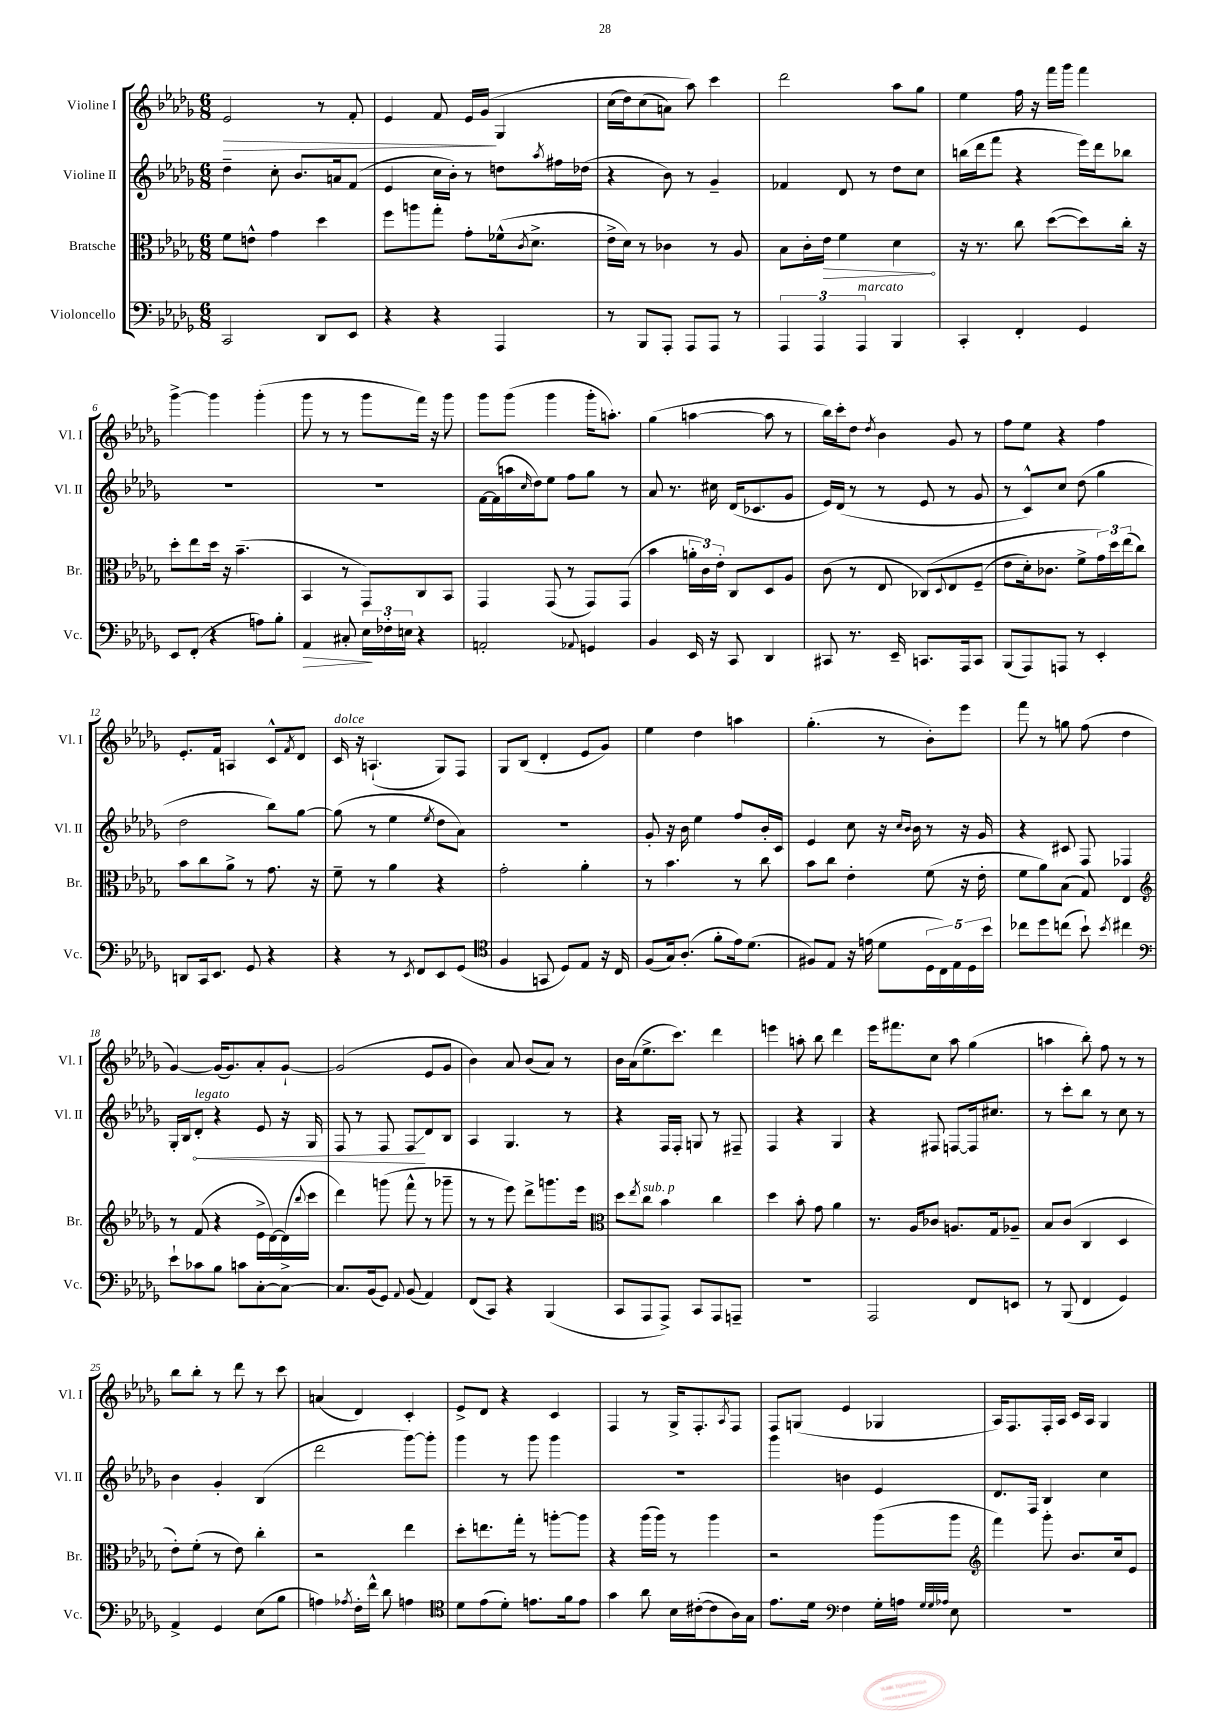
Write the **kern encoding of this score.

**kern	**kern	**kern	**kern
*staff4	*staff3	*staff2	*staff1
*clefF4	*clefC3	*clefG2	*clefG2
*k[b-e-a-d-g-]	*k[b-e-a-d-g-]	*k[b-e-a-d-g-]	*k[b-e-a-d-g-]
*M6/8	*M6/8	*M6/8	*M6/8
2CC	8f	4dd-~	2e-
.	8e^^	.	.
.	4g-	8cc'	.
.	.	8.b-	.
8DD-	4dd-	.	8r
.	.	16a	.
8EE-	.	(8f	8f'
=	=	=	=
4r	8ff	4e-	4e-
.	8aa	.	.
4r	8gg-'	16cc	8f
.	.	16b-')	.
.	8g-'	8r	16e-
.	.	.	&(16g-
4AAA-	(16f-^^	8dd	4G-
.	8qc	.	.
.	8.d-^	.	.
.	.	8qaa-	.
.	.	16ff#	.
.	.	(16dd-	.
=	=	=	=
8r	16e-^	4r	(16cc
.	16d-)	.	16dd-)
8BBB-	8r	.	(8cc
8AAA-'	4c-	8b-)	8a)
8AAA-	.	8r	8aa-&)
8AAA-	8r	4g-~	4ccc
8r	8A-	.	.
=	=	=	=
6AAA-	8B-	4f-	2ddd-
.	16c'	.	.
6AAA-	.	.	.
.	16e-	.	.
.	4f	8d-	.
6AAA-	.	.	.
.	.	8r	.
4BBB-	4d-	8dd-	8aa-
.	.	8cc	8gg-
=	=	=	=
4CC'	16r	(16bb	4ee-
.	8.r	16ddd-	.
.	.	8fff	.
4FF'	8cc	4r	16ff
.	.	.	16r
.	([8dd-	.	16fff
.	.	.	16ggg-
4GG-	8dd-])	16eee-)	4fff
.	.	16ddd-	.
.	16cc'	8bb-	.
.	16r	.	.
=	=	=	=
8EE-	8dd-'	2.r	[4ggg-^
(8FF'	8ee-	.	.
4r	16dd-	.	4ggg-]
.	16r	.	.
.	(4.b-~	.	.
8A)	.	.	(4ggg-'
8B-'	.	.	.
=	=	=	=
4AA-	4BB-	2.r	8ggg-
.	.	.	8r
8C#'	8r	.	8r
24E-	8GG-)	.	8ggg-
24F-'	.	.	.
24E	.	.	.
4r	8C	.	16fff)
.	.	.	16r
.	8BB-	.	8ggg-
=	=	=	=
2AA'	4GG-	[16f	8ggg-
.	.	(16f]	.
.	.	16aa	(8ggg-
.	.	16qqcc	.
.	.	16dd-)	.
.	(8GG-	8ee-	4ggg-
.	8r	8ff	.
8qqAA-	.	.	.
4GG	8GG-)	8gg-	16ggg-'
.	.	.	8.aa')
.	(8GG-	8r	.
=	=	=	=
4BB-	4b-	8a-	(4gg-
.	.	8.r	.
16EE-	24a'	.	[4aa
.	24c)	.	.
16r	.	16cc#	.
.	24e-'	.	.
8CC	8C	(16d-	.
.	.	8.c-	.
4DD-	8D-	.	8aa]
.	8A-	8g-	8r
=	=	=	=
8CC#	(8c	16e-)	16bb-)
.	.	(16d-	16ccc'
8.r	8r	8r	8dd-
.	.	.	8qdd-
.	8E-	8r	4b-
16EE-~	.	.	.
8.CC	&(8C-)	8e-	.
.	8qqD-	.	.
.	8E-	8r	8g-
16AAA-	.	.	.
8CC	(8F~	8g-	8r
=	=	=	=
(8BBB-	8e-	8r	8ff
8AAA-)	16d-')	8c^^)	8ee-
.	8.c-	.	.
8AAA	.	8cc	4r
8r	8f^	(8dd-	.
4EE-'	24g-&)	4gg-	4ff
.	24dd-	.	.
.	(24ee-	.	.
.	8cc)	.	.
=	=	=	=
8DD	8b-	2dd-	8.e-'
16CC	8cc	.	.
8.EE-	.	.	16f
.	8a-^	.	4A
8GG-	8r	.	.
4r	8.g-	8bb-)	8c^^
.	.	.	8qf
.	.	[8gg-	8d-
.	16r	.	.
=	=	=	=
4r	8f~	(8gg-]	16c
.	.	.	16r
.	8r	8r	(4.A`
8r	4a-	4ee-	.
8qEE-	.	.	.
8FF	.	.	.
.	.	8qee-	.
8EE-	4r	8dd-	8G-)
(8GG-	.	8a-)	8F
=	=	=	=
*clefC4	*	*	*
4F	2g-'	2.r	8G-
.	.	.	(8B-
8GG	.	.	4d-'
8D-)	.	.	.
8E-	4a-'	.	8e-
16r	.	.	8g-)
16C	.	.	.
=	=	=	=
(8F	8r	8g-'	4ee-
16G-)	4.b-	16r	.
(8.A-'	.	16b-	.
.	.	4ee-	4dd-
8f'	.	.	.
16e-)	8r	8ff	4aa
(8.d-	.	.	.
.	8cc	16b-'	.
.	.	16c	.
=	=	=	=
8F#)	8b-	4e-	(4.gg-'
8E-	8cc	.	.
16r	4e-'	8cc	.
(16e	.	.	.
8d-	.	16r	8r
.	.	16qqcc	.
.	.	16qqb-	.
.	.	16b-	.
20D-	(8f	8r	8b-')
20C)	.	.	.
20E-	.	.	.
.	16r	16r	8eee-
20D-	.	.	.
.	16e-'	16g-	.
20b-	.	.	.
=	=	=	=
8cc-	8f	4r	8fff
8dd-	8a-)	.	8r
(8cc	(8B-	8c#	8gg
8b-`)	8G-)	8F	(8ff
8qb-	.	.	.
4cc#	4E-	4F-	4dd-
=	=	=	=
*clefF4	*clefG2	*	*
8e-`	8r	16G-'	[4g-)
.	.	16B-	.
8c-	(8f	8d-'	.
8B-	4r	4r	(16g-]
.	.	.	8.g-)
8c	.	.	.
[8C'	16e-^	8e-	8a-'
.	[16d-)	.	.
8C^_	(16d-]	16r	[8g-`
.	8qqbb-	.	.
.	16ccc	16G-	.
=	=	=	=
8.C]	4ddd-)	8F	(2g-]
.	.	8r	.
(16BB-	.	.	.
8GG-)	(8ggg	8F	.
8qqAA-	.	.	.
(8BB-	8fff^^	8F	.
4AA-)	8r	8d-	8e-
.	8ggg-~	8B-	8g-
=	=	=	=
(8FF	8r	4A-	4b-)
8CC)	8r	.	.
4r	8eee-)	4.G-	8a-
.	8ddd-^	.	(8b-
(4BBB-	8.ggg	.	8a-)
.	.	8r	8r
.	16eee-	.	.
=	=	=	=
*	*clefC3	*	*
8CC	8dd-	4r	16b-
.	.	.	(16a-
.	8qee-	.	.
8AAA-	8cc	.	8.ee-^
8AAA-^)	4b-	16F	.
.	.	16F'	8.ccc)
8CC	.	8G	.
8AAA-	4cc	8r	4ddd-
8AAA~	.	8F#~	.
=	=	=	=
2.r	4dd-	4F	4eee
.	8b-'	4r	8aa'
.	8g-	.	8bb-
.	4a-	4G-	4ddd-
=	=	=	=
2AAA-	8.r	4r	16eee-
.	.	.	8.fff#
.	16A-	.	.
.	8c-	8F#	8cc
.	8.A	[8F	8aa-
8FF	.	16F]	(4gg-
.	16G-	8.cc#	.
8EE	8A-~	.	.
=	=	=	=
8r	8B-	8r	4aa
(8BBB-	(8c	8ccc'	.
4FF	4C	8bb-	8bb-')
.	.	8r	8ff
4GG-)	4D-	8cc	8r
.	.	8r	8r
=	=	=	=
4AA-^	8e-')	4b-	8bb-
.	(8f'	.	8bb-'
4GG-	8r	4g-'	8r
.	8e-)	.	8ddd-
(8E-	4cc'	(4B-	8r
8B-	.	.	8ccc
=	=	=	=
4A)	2r	2ddd-	(4a
8qA-	.	.	.
16F'	.	.	4d-)
16f^^	.	.	.
8d-	.	.	.
4A	4ee-	[8ggg-)	4c'
.	.	8ggg-']	.
=	=	=	=
*clefC4	*	*	*
8d-	8dd-'	4ggg-	8e-^
(8e-	8.ee	.	8d-
8d-')	.	8r	4r
.	16gg-'	.	.
8.e	8r	8ggg-	.
.	[8aa'	4ggg-	4c
16f	.	.	.
8e	8aa]	.	.
=	=	=	=
4g-	4r	2.r	4F
8a-	(16aa-	.	8r
.	16aa-)	.	.
16B-	8r	.	16G-^
([16c#'	.	.	8.F'
8c#]	4aa-	.	.
.	.	.	8qA-
16A-)	.	.	8F
16G-	.	.	.
=	=	=	=
8.e-	2r	4ggg-	8F
.	.	.	(8G
16d-	.	.	.
*clefF4	*	*	*
4F	.	4b	4e-
16G-'	(8aa-	4e-	4G-
16A	.	.	.
32qqG-	.	.	.
32qqG-	.	.	.
32qqA-	.	.	.
8E-	8aa-	.	.
=	=	=	=
*	*clefG2	*	*
2.r	4fff)	8.d-	16A-)
.	.	.	8.F
.	.	16F	.
.	8ggg-'	4B-	16F'
.	.	.	16A-
.	8.b-	.	16c
.	.	.	16A-
.	.	4cc	4G-
.	16cc	.	.
.	8e-	.	.
==	==	==	==
*-	*-	*-	*-
